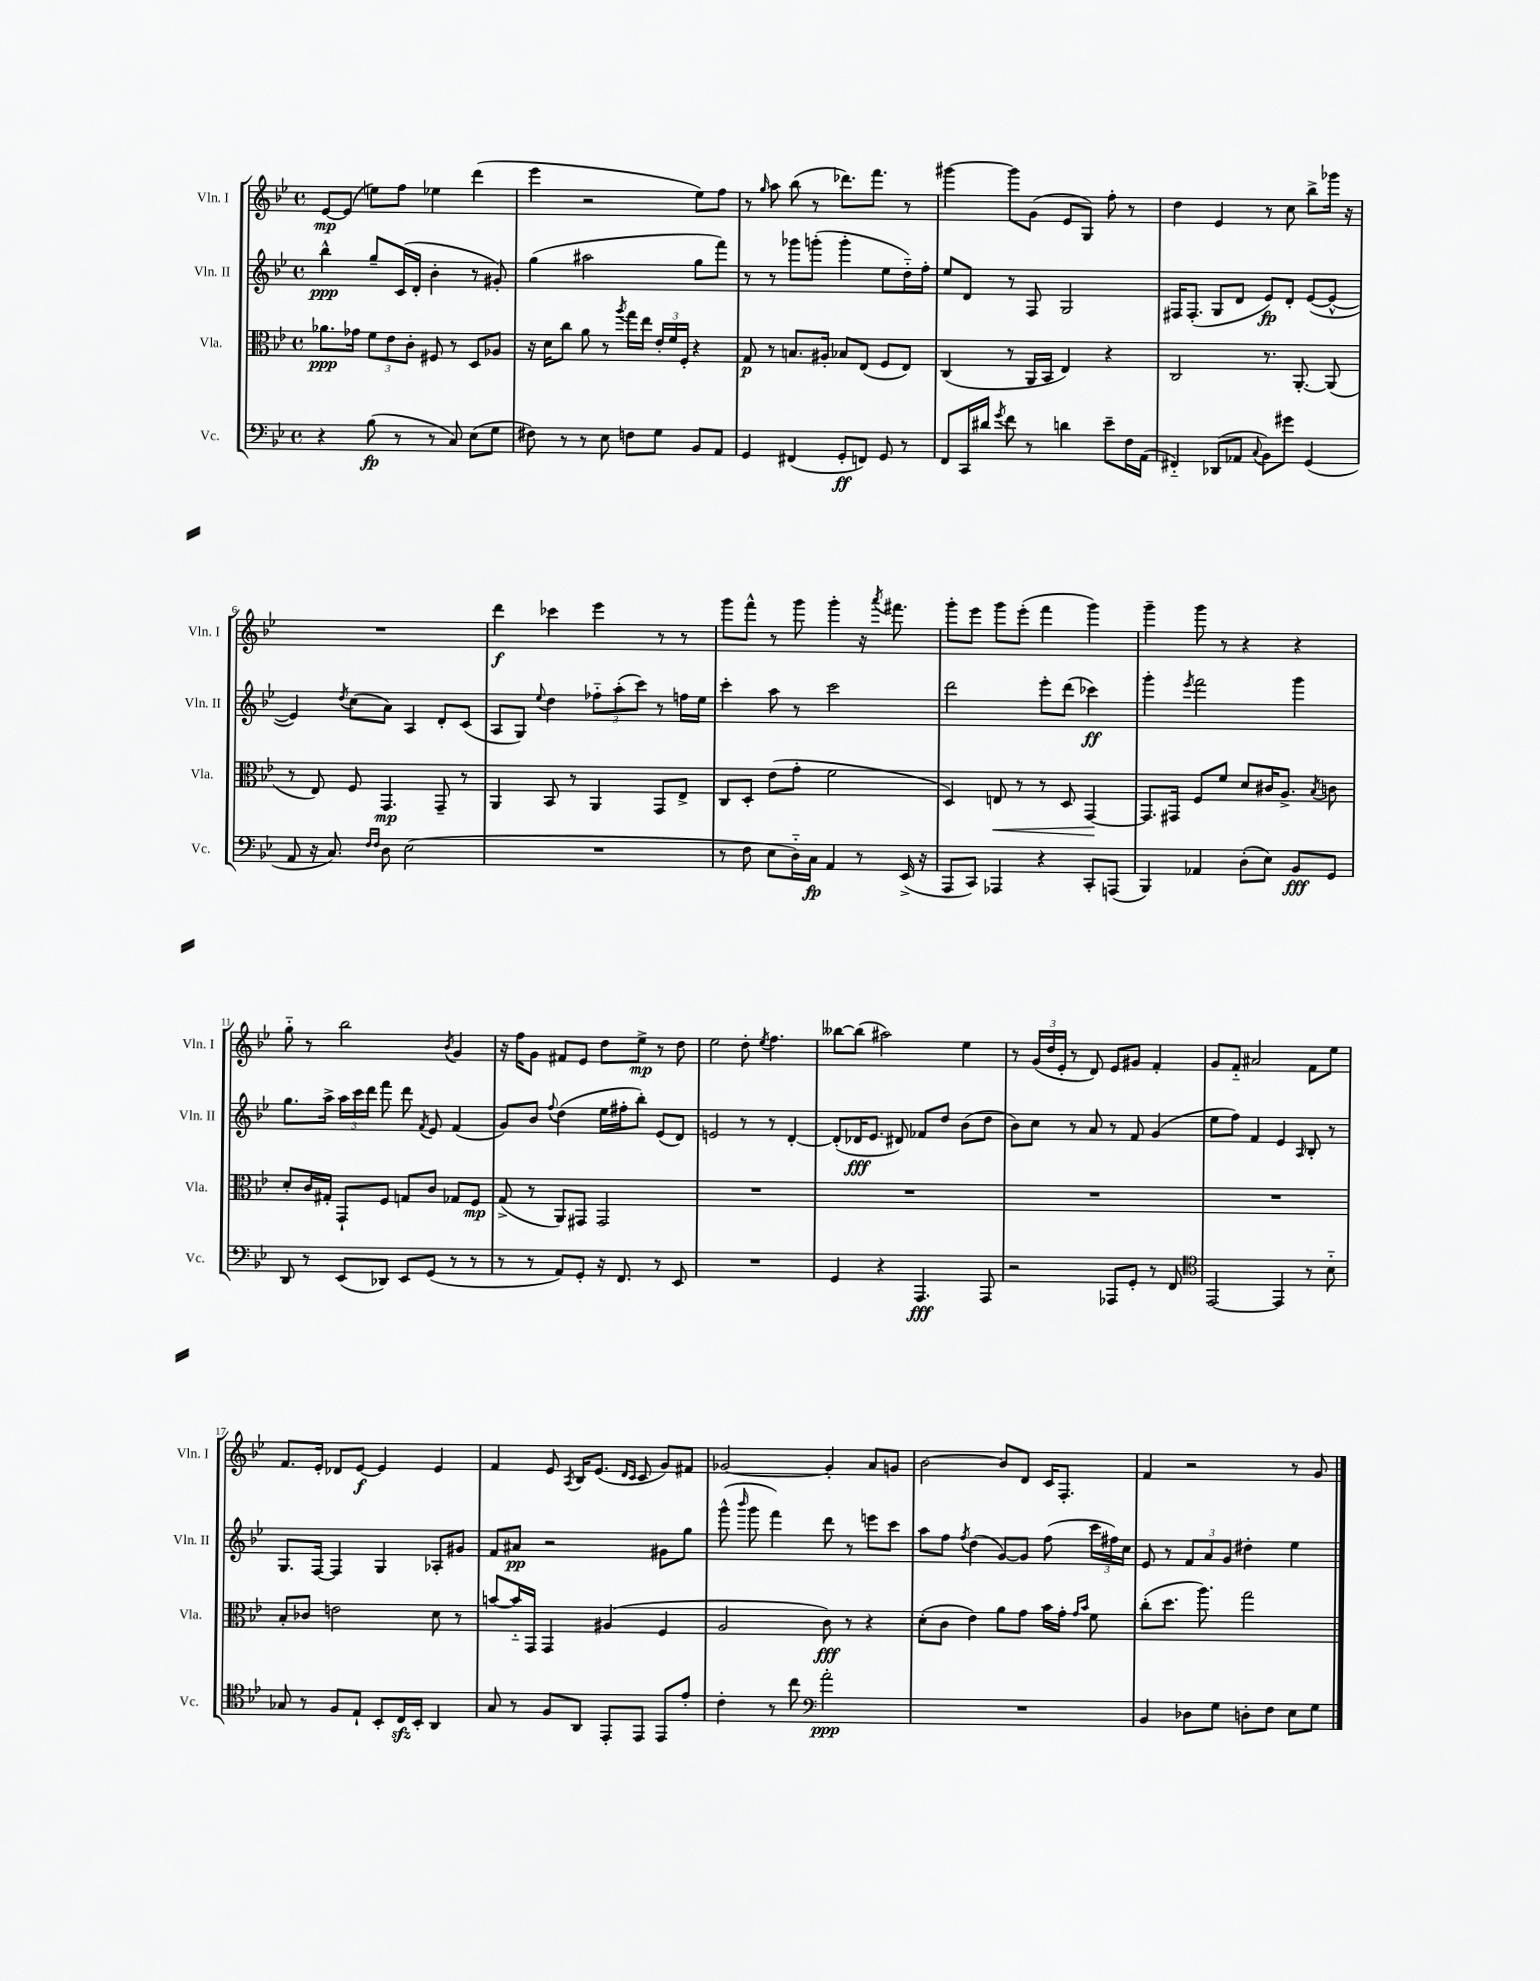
<<
\new StaffGroup <<
\new Staff = "s0" \with { instrumentName = "Vln. I" shortInstrumentName = "Vln. I" } {
    \clef treble \key bes \major \defaultTimeSignature \time 4/4
    \autoBeamOff ees'8[~\mp ees'8]( e''8[) f''8] ees''4 d'''4( |
    ees'''4 r2 ees''8[) f''8] |
    r8 \grace { g''16 } a''8 bes''8( r8 des'''8.[) f'''8.] r8 |
    gis'''4~ gis'''8[ g'8]( ees'8[ g8]) f''8-. r8 |
    d''4 ees'4 r8 c''8 bes''8[-> ges'''16] r16 |
    R1 |
    d'''4\f ces'''4 ees'''4 r8 r8 |
    g'''8[ f'''8]-^ r8 g'''8 g'''4-. r16 \acciaccatura { a'''8 } fis'''8. |
    g'''8[-. ees'''8] g'''8[ ees'''8]-.( f'''4 g'''4) |
    g'''4-- g'''8 r8 r4 r4 |
    g''8-_ r8 bes''2 \acciaccatura { bes'8 } g'4 |
    r16 f''16[ g'8] fis'8[ ees'8] d''8[ ees''8]->\mp r8 d''8 |
    ees''2 d''8-. \acciaccatura { ees''8 } f''4. |
    beses''8[~ beses''8]( ais''2) ees''4 |
    r8 \tuplet 3/2 { g'16[( d''16 ees'16]-. } r8 d'8) ees'8[ gis'8] f'4-. |
    g'8[ f'8]-_ ais'2 f'8[ ees''8] |
    f'8.[ ees'16]-. des'8[ ees'8]~\f ees'4 ees'4 |
    f'4 ees'8 \acciaccatura { a8 } bes16[ ees'8.]( \grace { d'16[ c'16] } c'8 g'8[) fis'8] |
    ges'2~ ges'4-. a'8[ g'8] |
    bes'2~ bes'8[ d'8] c'16[ f8.]-. |
    f'4 r2 r8 g'8 \bar "|." |
}
\new Staff = "s1" \with { instrumentName = "Vln. II" shortInstrumentName = "Vln. II" } {
    \clef treble \key bes \major \defaultTimeSignature \time 4/4
    \autoBeamOff bes''4-^\ppp g''8[-- c'16( d'16]-. bes'4-. r8 gis'8-.) |
    g''4( ais''2 g''8[ f'''8]) |
    r8 r8 ges'''8[ g'''8]-.( g'''4-. ees''8[ d''16-_) f''16]-. |
    ees''8[ d'8] r8 f8 g2 |
    fis16[ fis8.]-.( g8[ d'8] ees'8[\fp) d'8]-. ees'8[~( ees'8]~-^ |
    ees'4) \acciaccatura { d''8 } c''8[( a'8]) a4 d'8[-. c'8]( |
    a8[ g8]) \appoggiatura { ees''8 } d''4 \tuplet 3/2 { fes''8[-_ a''8-.( c'''8]) } r8 f''16[ ees''16] |
    c'''4-. a''8 r8 c'''2 |
    d'''2 ees'''8[-. d'''8]( ces'''4\ff) |
    g'''4-. \acciaccatura { ees'''8 } f'''2 g'''4 |
    g''8.[ a''16]-> \tuplet 3/2 { a''16[ c'''16 d'''16] } f'''8 d'''8 \acciaccatura { f'8 } ees'8 f'4( |
    g'8[) bes'8] \appoggiatura { f''8 } d''4( ees''16[ fis''16-. bes''8]-.) ees'8[( d'8]) |
    e'2 r8 r8 d'4~-. |
    d'8[-.( des'16\fff ees'8.] dis'8) fes'8[ d''8] bes'8[( d''8] |
    bes'8[) c''8] r8 a'8 r8 f'8 g'4( |
    ees''8[ f''8]) f'4 ees'4 \grace { a16 } bes8-. r8 |
    g8.[ f16]~ f4 g4 aes8[-. gis'8] |
    f'8[ ais'8]\pp r2 gis'8[ g''8] |
    g'''8-^( \grace { bes'''16 } g'''8 f'''4) d'''8 r8 e'''8[ c'''8] |
    a''8[ f''8] \acciaccatura { f''8 } d''4( g'8[~) g'8] f''8( \tuplet 3/2 { c'''16[ fis''16) c''16] } |
    ees'8 r8 \tuplet 3/2 { f'8[ a'8 g'8] } dis''4-. ees''4 \bar "|." |
}
\new Staff = "s2" \with { instrumentName = "Vla." shortInstrumentName = "Vla." } {
    \clef alto \key bes \major \defaultTimeSignature \time 4/4
    \autoBeamOff aes'8.[\ppp ges'16] \tuplet 3/2 { f'8[ ees'8 c'8]-. } fis8 r8 d8[ aes8] |
    r16 d'16[ c''8] a'8 r8 \acciaccatura { a''8 } g''16[ ees''16] \tuplet 3/2 { ees'16[-. f'16 f16]-. } r4 |
    g8\p r8 b8.[ ais16]-. bes8[ ees8]( f8[ ees8]) |
    c4( r8 a,16[ bes,16] ees4) r4 |
    c2 r8. a,8.~-. a,8( |
    r8 ees8) f8 g,4.\mp g,8-- r8 |
    a,4 bes,8 r8 a,4 g,8[ ees8]-> |
    c8[ d8]-. ees'8[( g'8]-. f'2 |
    d4) e8\< r8 r8 d8 g,4~\! |
    g,8.[ gis,16] f8[ f'8] d'8[ cis'16 a8.]-> \acciaccatura { bes8 } c'8 |
    d'8[-. c'16 gis16]-. g,8[-! f8] g8[ c'8] ges8[ f8]\mp |
    g8->( r8 a,8[) gis,8] gis,2 |
    R1 |
    R1 |
    R1 |
    R1 |
    bes8[-. ces'8] e'2 d'8 r8 |
    b'8[~ b'16-_ g,16] g,4 ais4( f4 |
    a2 c'8\fff) r8 r4 |
    d'8[-.( c'8] ees'4) a'8[ g'8] bes'16[ g'16]-. \grace { g'16[ bes'16] } f'8 |
    c''8[-.( d''8.] a''8.) g''2 \bar "|." |
}
\new Staff = "s3" \with { instrumentName = "Vc." shortInstrumentName = "Vc." } {
    \clef bass \key bes \major \defaultTimeSignature \time 4/4
    \autoBeamOff r4 bes8\fp( r8 r8 c8) ees8[( g8] |
    fis8) r8 r8 ees8 f8[ g8] bes,8[ a,8] |
    g,4 fis,4( g,8[-.\ff f,8]) g,8 r8 |
    f,8[ c,16 dis'16] \acciaccatura { g'8 } f'8 r8 d'4 ees'8[-- f16 a,16]( |
    fis,4-_) des,8[( aes,8] \appoggiatura { c8 } bes,8[) gis'8] g,4( |
    a,8 r16 c8.) \grace { f16[ f16] } d8 ees2( |
    R1 |
    r8 f8 ees8[ d16-_) c16]\fp a,4 r8 ees,16->( r16 |
    a,,8[ c,8]) aes,,4 r4 c,8[-. a,,8]( |
    bes,,4) aes,4 d8[-.( ees8]) bes,8[\fff g,8] |
    d,8 r8 ees,8[( des,8]) ees,8[ g,8]( r8 r8 |
    r8 r8 a,8[) g,8]-. r16 f,8. r8 ees,8 |
    R1 |
    g,4 r4 a,,4.\fff a,,8 |
    r2 aes,,8[ g,8]-. r8 f,8 |
    \clef tenor ees,2~ ees,4 r8 bes8-_ |
    ges8 r8 f8[ ees8]-! bes,8[-. c16\sfz bes,16]-. a,4 |
    g8 r8 f8[ a,8] ees,8[-. ees,8] ees,8[ ees'8]-. |
    c'4-. r8 c''8 \clef bass a'2-.\ppp |
    R1 |
    bes,4 des8[ g8] d8[-. f8] ees8[ g8] \bar "|." |
}
>>
>>
